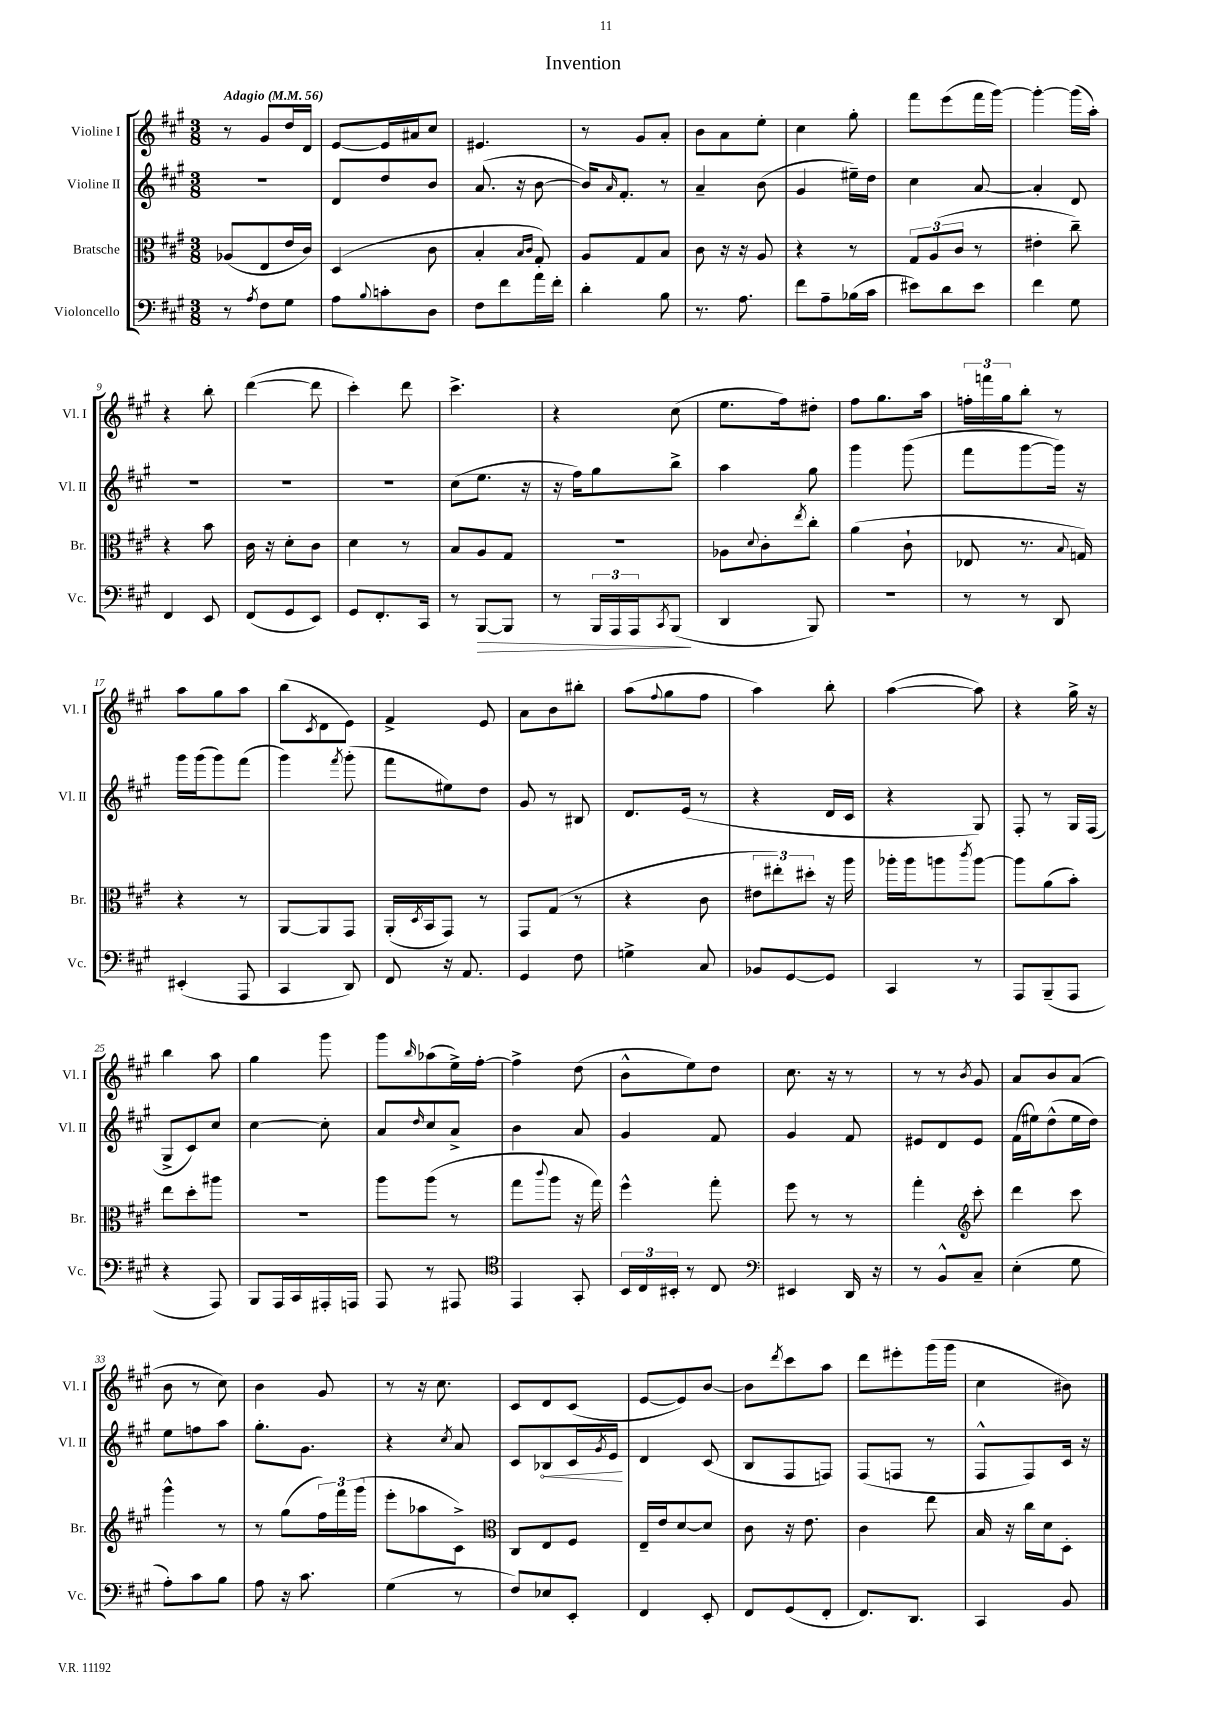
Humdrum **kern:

**kern	**kern	**kern	**kern
*staff4	*staff3	*staff2	*staff1
*clefF4	*clefC3	*clefG2	*clefG2
*k[f#c#g#]	*k[f#c#g#]	*k[f#c#g#]	*k[f#c#g#]
*M3/8	*M3/8	*M3/8	*M3/8
*MM56	*MM56	*MM56	*MM56
8r	(8A-	4.r	8r
8qA	.	.	.
8F#	8E	.	8g#
8G#	16e	.	16dd
.	16c#)	.	16d
=	=	=	=
8A	(4D	8d	[8e
8qqB	.	.	.
8c'	.	8dd	16e]
.	.	.	16a#
8D	8c#	8b	8cc#
=	=	=	=
8F#	4B'	(8.a	4.e#
8f#	.	.	.
.	.	16r	.
.	16qqB	.	.
.	16qqc#	.	.
16a	8G#')	[8b	.
16f#'	.	.	.
=	=	=	=
4d'	8A	16b])	8r
.	.	16qqa	.
.	.	8.f#'	.
.	8G#	.	8g#
8B	8B	8r	8a'
=	=	=	=
8.r	8c#	4a~	8b
.	16r	.	8a
8.A	16r	.	.
.	8A	(8b	8ee'
=	=	=	=
8f#	4r	4g#	4cc#
8A~	.	.	.
(16B-	8r	16ee#~)	8gg#'
16c#	.	16dd	.
=	=	=	=
8e#)	12G#	4cc#	8fff#
.	(12A	.	.
8d	.	.	(8eee
.	12c#	.	.
8e#	8r	[8a	16fff#
.	.	.	[16ggg#)
=	=	=	=
4f#	4e#'	4a']	4ggg#'_
8G#	8cc#~)	8d	(16ggg#]
.	.	.	16aa')
=	=	=	=
4FF#	4r	4.r	4r
8EE	8b	.	8bb'
=	=	=	=
(8FF#	16c#	4.r	([4ddd
.	16r	.	.
8GG#	8d'	.	.
8EE)	8c#	.	8ddd]
=	=	=	=
8GG#	4d	4.r	4ccc#')
8.FF#'	.	.	.
.	8r	.	8ddd
16CC#	.	.	.
=	=	=	=
8r	8B	(8cc#	4.ccc#^
[8BBB	8A	8.ee	.
8BBB]	8G#	.	.
.	.	16r	.
=	=	=	=
8r	4.r	16r	4r
.	.	16ff#)	.
24BBB	.	8gg#	.
24AAA	.	.	.
24AAA	.	.	.
8qCC#	.	.	.
(8BBB	.	8bb^	(8cc#
=	=	=	=
4DD	8A-	4aa	8.ee
.	8qqd	.	.
.	8c#'	.	.
.	.	.	16ff#)
.	8qee	.	.
8BBB)	8cc#'	8gg#	8dd#'
=	=	=	=
4.r	(4a	4ggg#	8ff#
.	.	.	8.gg#
.	8c#`	(8ggg#	.
.	.	.	16aa
=	=	=	=
8r	8E-	8fff#	24ff'
.	.	.	24fff
.	.	.	24gg#
8r	8.r	[8ggg#	8bb'
8DD	.	16ggg#])	8r
.	8qqB	.	.
.	16G)	16r	.
=	=	=	=
(4EE#'	4r	16ggg#	8aa
.	.	(16ggg#	.
.	.	8ggg#)	8gg#
8AAA	8r	(8fff#	8aa
=	=	=	=
4CC#	[8AA	4ggg#)	(8bb
.	.	.	8qc#
.	8AA]	.	8d
.	.	8qfff#	.
8DD)	8GG#	(8ggg#'	8e)
=	=	=	=
8FF#	(16AA'	8fff#	4f#^
.	8qD	.	.
.	16BB	.	.
16r	8GG#)	8ee#)	.
8.AA	.	.	.
.	8r	8dd	8e
=	=	=	=
4GG#	8GG#	8g#	8a
.	(8G#	8r	8b
8F#	8r	8B#	8bb#'
=	=	=	=
4G^	4r	8.d	(8aa
.	.	.	8qqff#
.	.	.	8gg#
.	.	(16e	.
8C#	8c#	8r	8ff#
=	=	=	=
8BB-	12e#	4r	4aa)
.	12ee#')	.	.
[8GG#	.	.	.
.	12dd#'	.	.
8GG#]	16r	16d	8bb'
.	16aa	16c#	.
=	=	=	=
4CC#	16aa-'	4r	([4aa
.	16aa-	.	.
.	8aa	.	.
.	8qccc#	.	.
8r	[8aa	8G#)	8aa])
=	=	=	=
8AAA	8aa]	8F#'	4r
(8BBB~	(8a	8r	.
8AAA	8b')	16G#	16gg#^
.	.	(16F#	16r
=	=	=	=
4r	8ee	8G#^	4bb
.	8dd'	8c#)	.
8AAA)	8aa#	8cc#	8aa
=	=	=	=
8BBB	4.r	[4cc#	4gg#
16AAA	.	.	.
16CC#	.	.	.
16AAA#'	.	8cc#']	8ggg#
16AAA	.	.	.
=	=	=	=
8AAA	8aa	8a	8ggg#
.	.	16qqdd	16qqbb
8r	(8aa	8cc#	(8aa-
8AAA#	8r	8a^	16ee^)
.	.	.	[16ff#'
=	=	=	=
*clefC4	*	*	*
4EE	8gg#	4b	4ff#^]
.	8qqccc#	.	.
.	8aa	.	.
8GG#'	16r	8a	(8dd
.	16gg#)	.	.
=	=	=	=
24BB	4ff#^^	4g#	8b^^
24C#	.	.	.
24BB#'	.	.	.
8r	.	.	8ee)
8C#	8gg#'	8f#	8dd
=	=	=	=
*clefF4	*	*	*
4EE#	8ff#	4g#	8.cc#
.	8r	.	.
.	.	.	16r
16DD	8r	8f#	8r
16r	.	.	.
=	=	=	=
8r	4gg#'	8e#	8r
8BB^^	.	8d	8r
*	*clefG2	*	*
.	.	.	8qb
8C#~	8ccc#'	8e#	8g#
=	=	=	=
(4E'	4ddd	(16f#	8a
.	.	16ee#)	.
.	.	(8dd^^	8b
8G#	8ccc#	16ee#	(8a
.	.	16dd)	.
=	=	=	=
8A')	4ggg#^^	8ee	8b
8c#	.	8ff	8r
8B	8r	8aa	8cc#)
=	=	=	=
8A	8r	8.gg#'	4b
16r	(8gg#	.	.
8.c#	.	8.g#	.
.	24ff#)	.	8g#
.	24fff#	.	.
.	(24ggg#	.	.
=	=	=	=
(4G#	8eee'	4r	8r
.	8aa-	.	16r
.	.	.	8.cc#
.	.	8qcc#	.
8r	8c#^)	8a	.
=	=	=	=
*	*clefC3	*	*
8F#)	8C#	8c#	8c#
8E-	8E	8B-	8d
8EE'	8F#	16c#	(8c#
.	.	8qg#	.
.	.	16e	.
=	=	=	=
4FF#	16E~	4d	[8e
.	16e	.	.
.	[8d	.	8e])
8EE'	8d]	(8c#	[8b
=	=	=	=
8FF#	8c#	8B	8b]
.	.	.	8qddd
(8GG#	16r	8F#	8ccc#
.	8.e	.	.
8FF#'	.	8F)	8aa
=	=	=	=
8.FF#)	4c#	(8F#	8ddd
.	.	8F	8eee#'
8.DD	.	.	.
.	8ee	8r	(16ggg#
.	.	.	16ggg#
=	=	=	=
4CC#	16B	8F#^^	4cc#
.	16r	.	.
.	16cc#	8F#)	.
.	16d	.	.
8BB	8D'	16c#	8b#)
.	.	16r	.
==	==	==	==
*-	*-	*-	*-
